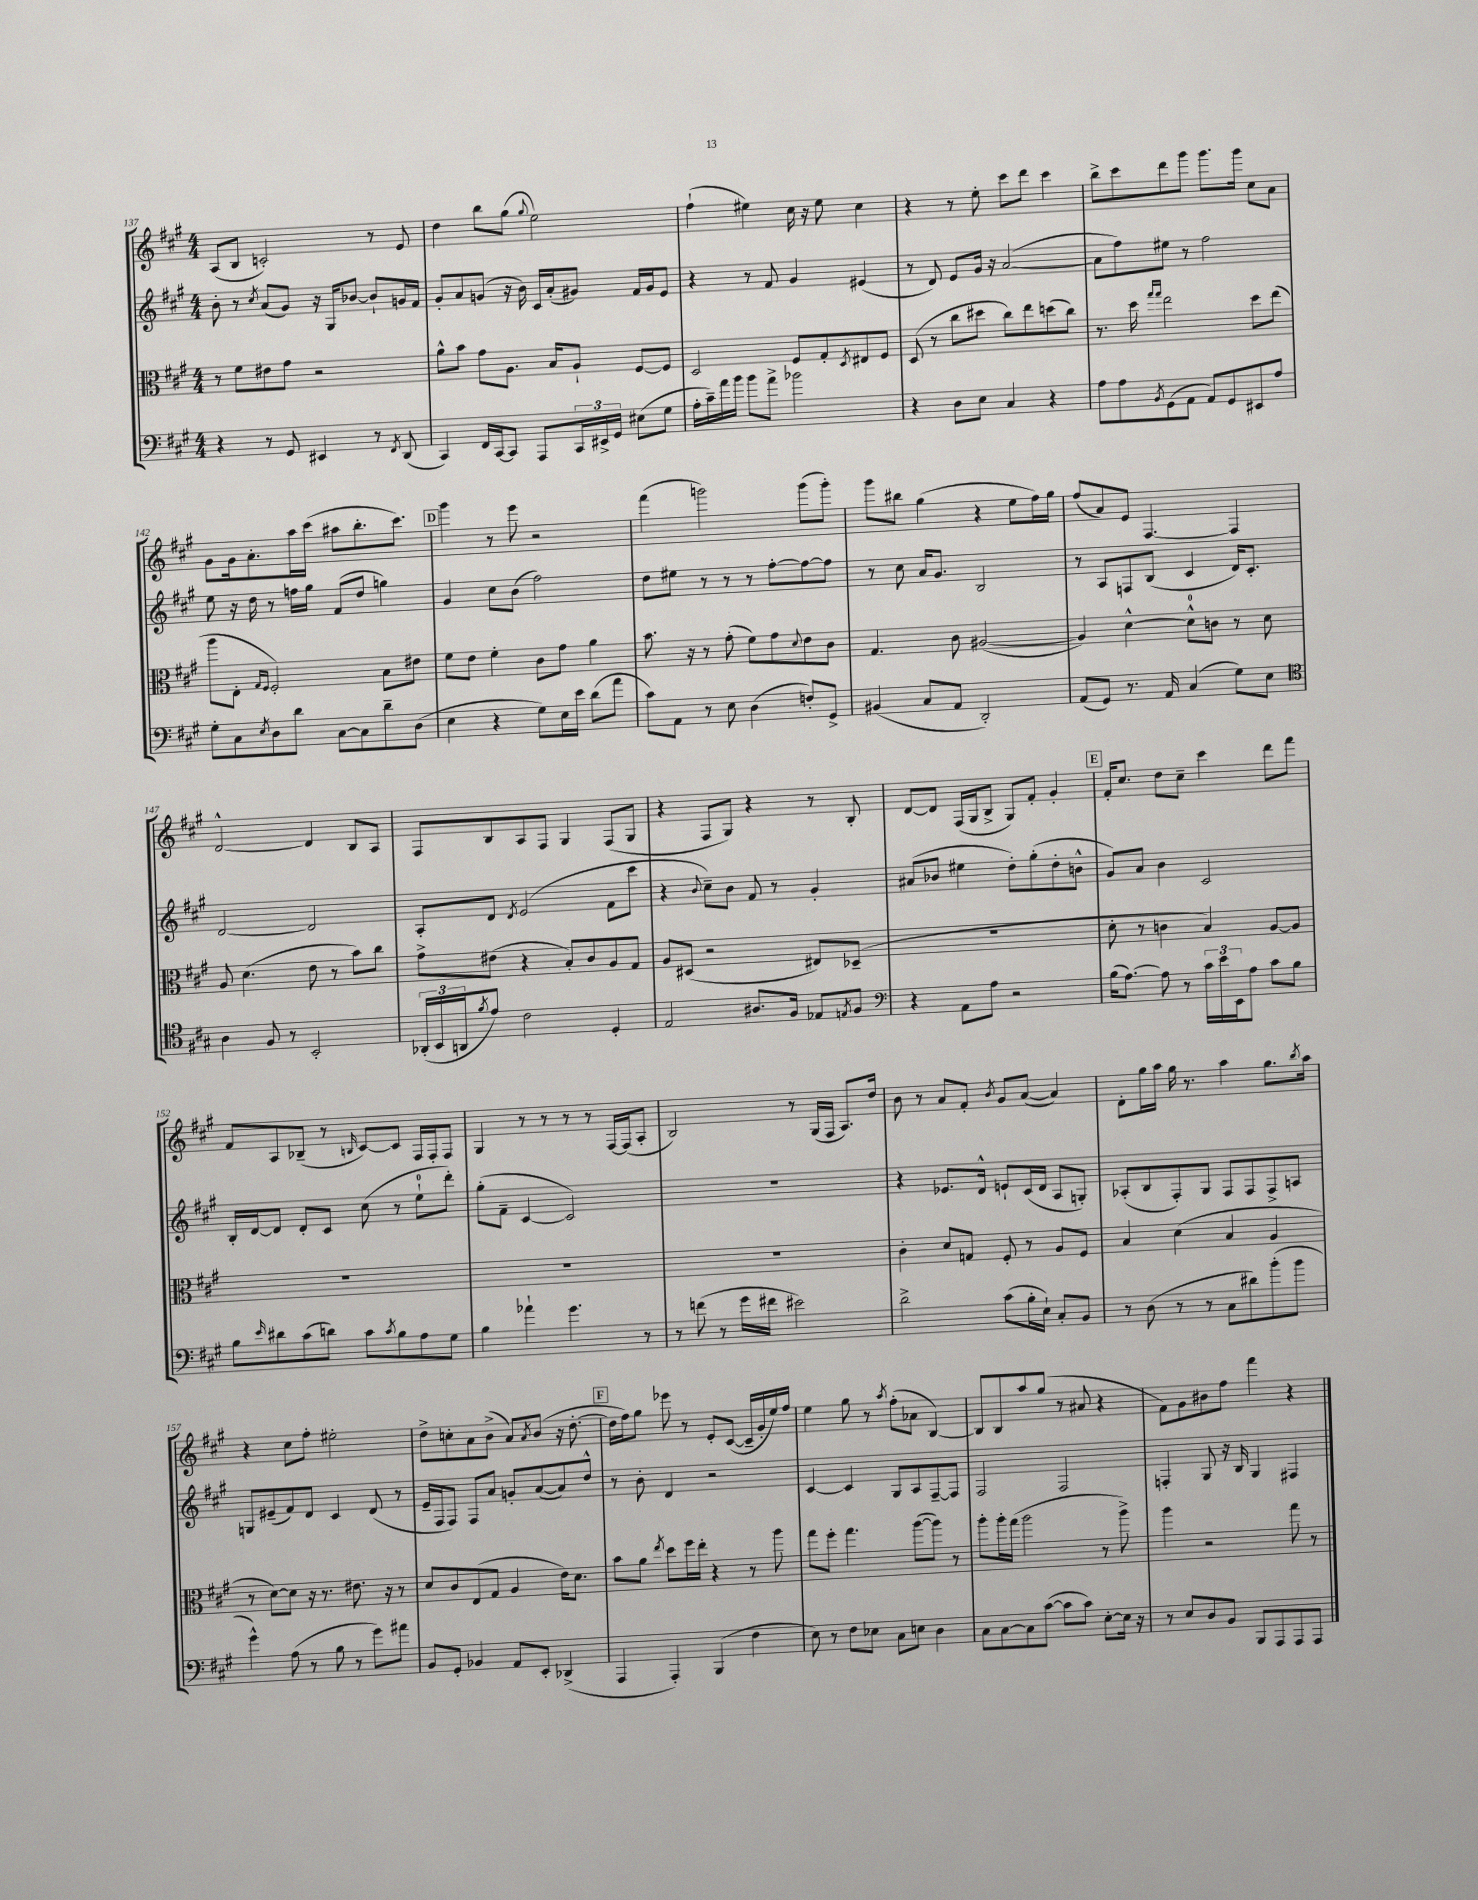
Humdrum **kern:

**kern	**kern	**kern	**kern
*part4	*part3	*part2	*part1
*staff4	*staff3	*staff2	*staff1
*clefF4	*clefC3	*clefG2	*clefG2
*k[f#c#g#]	*k[f#c#g#]	*k[f#c#g#]	*k[f#c#g#]
*M4/4	*M4/4	*M4/4	*M4/4
=137	=137	=137	=137
4r	8r	8b'\	(8A/L
.	8f#\L	8r	8B/J
.	.	8qcc#/	.
8r	8e#X\	(8a/L	2cn'/)
8GG#/	8g#\J	8g#/J)	.
4EE#X/	2r	16r	.
.	.	16G#/KL	.
.	.	[8b-X/J	.
8r	.	8b-`/L]	8r
8qFF#/	.	.	.
(8DD/	.	16gn/L	8e/
.	.	16f#/JJ	.
=138	=138	=138	=138
4CC#/)	8a^^\L	8g#'/L	4dd\
.	8b\J	8a/	.
16FF#/LL	8g#\L	(8gn/J	8bb\L
[16CC#/J	.	.	.
8CC#/J]	8.A\J	16r	(8gg#\J
.	.	16b\)	.
.	.	.	8qqgg#/
8AAA/L	.	16c#/LL	2ee\)
.	16B/KL	(16a'/J	.
24CC#/L	8A`/J	8g#X/J)	.
24EE#X^/	.	.	.
24GG#/JJ	.	.	.
(8E#X\L	[8F#/L	16f#/LL	.
.	.	16g#/J	.
8G#\J	8F#/J]	8e/J	.
=139	=139	=139	=139
16A'\LL	2D/	4r	(4ff#`\
16c#~\)	.	.	.
16a\	.	.	.
16b\JJ	.	.	.
8b\L	.	8r	4ee#X\)
8a^\J	.	8f#/	.
2b-X\	8F#/L	4g#/	16cc#\
.	.	.	16r
.	8G#'/	.	8ee#\
.	8qD/	.	.
.	8E#X/	(4e#X/	4cc#\
.	8F#/J	.	.
=140	=140	=140	=140
4r	(8D/	8r	4r
.	8r	8d/)	.
8D\L	8cc#\L	8e/L	8r
8E\J	8dd#X\J	16g#/Jk	8ee'\
.	.	16r	.
4C#/	8cc#\L)	([2a/	8ccc#\L
.	8ee\	.	8ddd\J
4r	(8ddn\	.	4ccc#\
.	8cc#\J)	.	.
=141	=141	=141	=141
8A\L	8.r	8a\L]	8bb^\L
8A\	.	8ff#\)	8ccc#\
.	16dd\	.	.
.	16qqgg#/LL	.	.
8qBB/	16qqgg#/JJ	.	.
(8GG#\	2ee\	8ee#X\J	8ddd\
8AA\J	.	8r	8ggg#\J
8AA/L)	.	2ff#\	8.ggg#\L
8GG#/	.	.	.
.	.	.	16ggg#\Jk
8EE#X/	8dd\L	.	8cc#\L
8A/J	(8ee\J	.	8a\J
!!LO:LB:g=z
=142	=142	=142	=142
8G#'\L	8aa\L	8ee\	8g#\L
8C#\	8E'\J	16r	16g#\k
.	.	16dd\	8.a'\
.	16qqG#/LL	.	.
8qE/	16qqF#/JJ	.	.
8D\	2F#'/)	8r	.
8d\J	.	16ffn\LL	16aa\L
.	.	16gg#\JJ	(16ccc#\JJ
[8C#\L	.	(8f#/L	8aa#X\L
8C#\]	.	8dd/J	8.bb'\
8d~\	8B\L	4ggn\)	.
.	.	.	8.ccc#\J)
(8D\J	8e#X\J	.	.
!!LO:REH:place=s1:t=D
=143	=143	=143	=143
4E\	8f#\L	4g#/	4ggg#\
.	8e\J	.	.
4r	4f#'\	8cc#\L	8r
.	.	(8b\J	8eee\
8G#\L)	8c#\L	2ff#\)	2r
16E\L	8g#\J	.	.
16e\JJ	.	.	.
(8d\L	4a\	.	.
8a\J	.	.	.
=144	=144	=144	=144
8c#\L)	8.b\	8dd\L	(4fff#\
8AA\J	.	8ee#X\J	.
.	16r	.	.
8r	8r	8r	2gggn\)
8E\	(8g#'\	8r	.
(4D\	8f#\L)	8r	.
.	8g#\	[8ff#'\L	.
.	8qqd/	.	.
8Fn'/L)	8e\	8ff#\_	(8ggg\L
8GG#^/J	8c#\J	8ff#\J]	8ggg'\J)
=145	=145	=145	=145
(4BB#X/	4.G#/	8r	8ggg#\L
.	.	8cc#\	8bb#X\J
8C#/L	.	16a/KL	(4gg#\
.	.	8.g#/J	.
8AA/J	8c#\	.	.
2DD'/)	([2A#X/	2B/	4r
.	.	.	8ee\L
.	.	.	16ff#\L)
.	.	.	16gg#\JJ
=146	=146	=146	=146
(8AA/L	4A#/])	8r	(8ff#/L
8GG#/J)	.	8A/L	8a/)
8.r	[4d^^\	8Fn/	8e/J
.	.	(8B/J	[4.F#/
16AA/	.	.	.
(4C#/	8d^^\L]	4c#/	.
.	8cn\J	.	.
8G#\L)	8r	16d/KL)	4F#/]
.	.	8.c#'/J	.
8E\J	8d\	.	.
!!LO:LB:g=z
=147	=147	=147	=147
*clefC4	*	*	*
4A\	8A/	[2d/	[2d^^/
.	(4.d\	.	.
8F#/	.	.	.
8r	.	.	.
2BB'/	8e\	2d/]	4d/]
.	8r	.	.
.	8b\L)	.	8B/L
.	8cc#\J	.	8A/J
=148	=148	=148	=148
(24AA-X'/LL	8g#^\L	8A'/L	8F#/L
24BB/	.	.	.
24AAn/J	.	.	.
8qf#/	.	.	.
8e/J)	(8e#X\J	8d/J	8B/
.	.	8qd/	.
2c#\	4r	(2e/	8A/
.	.	.	8F#/J
.	8B'/L)	.	4G#/
.	8c#/	.	.
4D'/	8A/	8f#\L	(8F#/L
.	8G#/J	8ccc#\J	8G#/J
=149	=149	=149	=149
2E/	8A/L	4r	4r
.	(8D#X/J	.	.
.	.	8qqb/	.
.	2r	8cc#~\L)	8F#/L
.	.	8b\J	8G#/J)
8.A#X/L	.	8f#/	4r
.	.	8r	.
16F#/Jk	.	.	.
8E-X/L	8E#X/L)	4g#'/	8r
8qEn/	.	.	.
8F#/J	(8D-X~/J	.	8B'/
=150	=150	=150	=150
*clefF4	*	*	*
4r	1r	(8a#X/L	[8d/L
.	.	8b-X/J	8d/J]
8AA\L	.	4ee#X\	(16F#/LL
.	.	.	16G#/J
8A\J	.	.	8B^/J
2r	.	8dd'\L)	8G#/L)
.	.	(8gg#'\	8f#'/J
.	.	8dd'\	4g#'/
.	.	8bn^^\J	.
!!LO:REH:place=s1:t=E
=151	=151	=151	=151
(16B\KL	8d'\	8g#/L)	16f#'/KL
[8.A\J)	.	.	8.cc#/J
.	8r	8a/J	.
8A\]	4cn\	4b\	8dd\L
8r	.	.	8cc#~\J
24c#\LL	4B/)	2c#/	4ccc#\
24e\	.	.	.
24EE\J	.	.	.
8A\J	.	.	.
8c#\L	[8A/L	.	8ddd\L
8B\J	8A/J]	.	8fff#\J
!!LO:LB:g=z
=152	=152	=152	=152
8B\L	1r	16B'/LL	8f#/L
.	.	[16d/J	.
16qqe/	.	.	.
8d#X\	.	8d/J]	8A/
(8c#\	.	8d'/L	(8B-X~/J
8dn\J)	.	8c#/J	8r
.	.	.	16qqBn/
8c#\L	.	(8cc#\	[8c#/L)
8qc#/	.	.	.
8B\	.	8r	8c#/J]
8A\	.	8ee`\L	16F#/LL
.	.	.	16F#'/J
8G#\J	.	8ddd'\J)	8F#/J
=153	=153	=153	=153
4B\	1r	(8gg#'\L	4G#/
.	.	8f#~\J	.
4a-X`\	.	[4c#/	8r
.	.	.	8r
4.g#\	.	2c#/])	8r
.	.	.	8r
.	.	.	[16F#/LL
.	.	.	(16F#/J]
8r	.	.	8A'/J
=154	=154	=154	=154
8r	1r	1r	2B/)
(8fn\	.	.	.
8r	.	.	.
16g#\LL	.	.	.
16f#X\JJ	.	.	.
2e#X\)	.	.	8r
.	.	.	(16G#/LL
.	.	.	16F#/JJ
.	.	.	8.A/L)
.	.	.	16dd/Jk
=155	=155	=155	=155
2d^\	4c#'\	4r	8b\
.	.	.	8r
.	8d/L	8.e-X/L	8a/L
.	8Gn/J	.	8f#'/J
.	.	16d^^/Jk	.
.	.	.	8qb/
(8c#\L	8F#'/	8en`/L	8g#/L
16B'\L	8r	(16c#/L	([8a/J
16E`\JJ)	.	16d/JJ	.
8C#'/L	8A/L	8A/L	4a/])
8BB/J	8F#/J	8Gn'/J)	.
=156	=156	=156	=156
8r	4B/	(8A-X'/L	8d'\L
(8D\	.	8B/	16gg#\L
.	.	.	16aa\JJ
8r	(4d\	8F#'/)	16gg#\
.	.	.	8.r
8r	.	8G#/J	.
8C#\L	4B/	8F#/L	4aa\
8d#X\)	.	8F#/	.
(8b'\	4A/	8F#^/	8.gg#\L
8b\J	.	8An/J	.
.	.	.	8qbb/
.	.	.	16aa\Jk
!!LO:LB:g=z
=157	=157	=157	=157
4g#^^\)	8r	8Gn/L	4r
.	[8d\L)	(8e#X~/	.
(8A\	8d\J]	8f#/)	8cc#\L
8r	16r	8d/J	8ff#'\J
.	8.r	.	.
8B\	.	4c#/	2ee#X'\
8r	8.e#X\	.	.
8g#\L)	.	(8d/	.
.	16r	.	.
8a#X\J	8r	8r	.
=158	=158	=158	=158
8BB/L	8d/L	16e~/LL	8dd^\L
.	.	16F#/J	.
8GG#'/J	8c#/	8F#/J)	8ccn'\
4BB-X/	(8E/	8F#/L	8a\
.	8G#/J	8a/J	(8b^\J
8AA/L	4A/	8gn'/L	8a/L)
.	.	.	8qa/
8EE'/J	.	([8a/	(8b/J
(4DD-X^/	16e\KL)	8a/])	16r
.	8.d\J	.	[8.dd'\
.	.	8dd^^/J	.
!!LO:REH:place=s1:t=F
=159	=159	=159	=159
4AAA/	8b\L	8r	16dd\LL]
.	.	.	16ff#\J)
.	8a\J	8b'\	8gg#\J
.	8qee/	.	.
4AAA'/)	8dd\L	4d/	8eee-X\
.	16ff#\L	.	8r
.	16ee'\JJ	.	.
(4BBB/	4r	2r	8e'/L
.	.	.	([8c#/J
4F#\	8r	.	16c#~/LL]
.	.	.	16g#'/
.	8aa\	.	16ee/)
.	.	.	16ff#/JJ
=160	=160	=160	=160
8E\)	8gg#\L	[4c#/	4ee\
8r	8ff#'\J	.	.
8F#\L	4.gg#\	4c#/]	8gg#\
8E-X\J	.	.	8r
.	.	.	8qaa/
8C#\L	.	8G#/L	(8ff#'\L
8En\J	([8aa\L	8A/	8a-X\J
4D\	8aa\J])	[8F#~/	[4B/)
.	8r	8F#/J]	.
=161	=161	=161	=161
8C#\L	8aa'\L	2F#/	8B/L]
[8C#\	16aa'\L	.	8B/
.	(16gg#\JJ	.	.
8C#\]	2aa\	.	8aa/
([8c#\J	.	.	(8gg#/J
8c#\L]	.	2F#/	8r
8c#\J)	.	.	8a#X/
[8E'\L	8r	.	4r
16E\Jk]	8aa^\)	.	.
16r	.	.	.
=162	=162	=162	=162
8r	4aa\	4Fn'/	8f#\L)
8E/L	.	.	8g#\
8D/	2r	8G#/	8b#X\
8BB/J	.	16r	8ff#\J
.	.	16B/	.
8BBB/L	.	4G#/	4fff#\
8AAA/	.	.	.
8AAA/	8gg#\	4F#X/	4r
8AAA/J	8r	.	.
==	==	==	==
*-	*-	*-	*-
